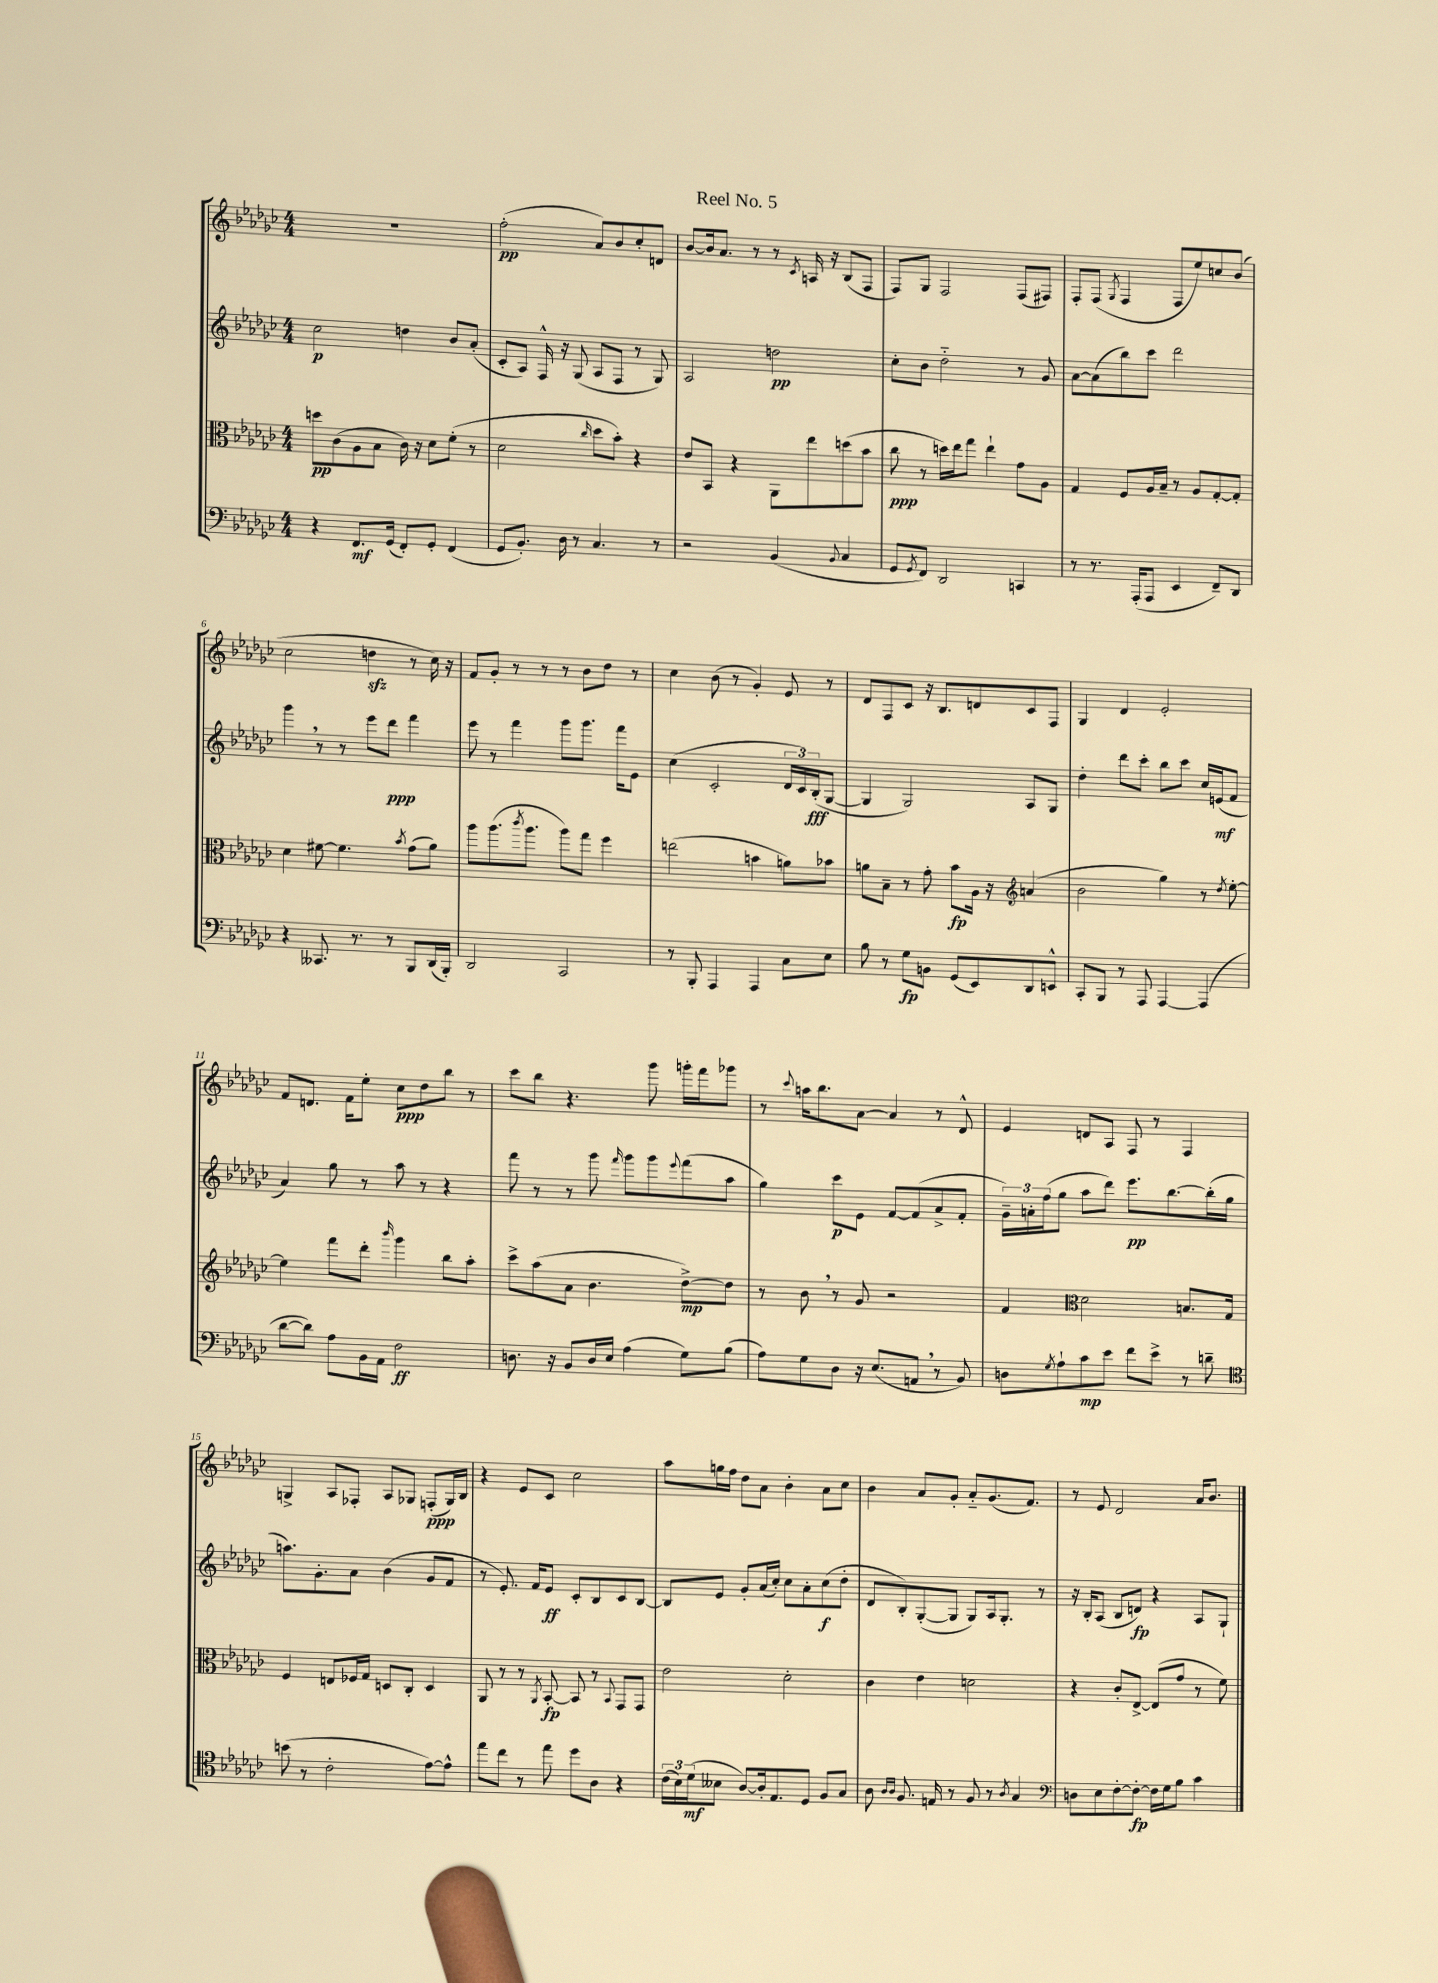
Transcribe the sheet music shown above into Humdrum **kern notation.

**kern	**dynam	**kern	**dynam	**kern	**dynam	**kern	**dynam
*part4	*part4	*part3	*part3	*part2	*part2	*part1	*part1
*staff4	*staff4	*staff3	*staff3	*staff2	*staff2	*staff1	*staff1
*clefF4	*	*clefC3	*	*clefG2	*	*clefG2	*
*k[b-e-a-d-g-c-]	*	*k[b-e-a-d-g-c-]	*	*k[b-e-a-d-g-c-]	*	*k[b-e-a-d-g-c-]	*
*M4/4	*	*M4/4	*	*M4/4	*	*M4/4	*
=1	=1	=1	=1	=1	=1	=1	=1
4r	.	8ddn\L	pp	2cc-\	p	1r	.
.	.	(8c-\	.	.	.	.	.
8.FF/L	mf	8A-\	.	.	.	.	.
.	.	8B-\J	.	.	.	.	.
(16GG-/Jk	.	.	.	.	.	.	.
8FF'/L)	.	16c-\)	.	4ddn\	.	.	.
.	.	16r	.	.	.	.	.
8GG-'/J	.	8d-\L	.	.	.	.	.
(4FF/	.	(8f'\J	.	8b-/L	.	.	.
.	.	8r	.	(8a-'/J	.	.	.
=2	=2	=2	=2	=2	=2	=2	=2
8GG-/L	.	2d-\	.	8c-'/L	.	(2ff'\	pp
8.BB-'/J)	.	.	.	8A-/J)	.	.	.
.	.	.	.	16F^^/	.	.	.
16D-\	.	.	.	16r	.	.	.
8r	.	.	.	(8G-/	.	.	.
.	.	16qqcc-/	.	.	.	.	.
4.C-/	.	8dd-\L	.	8A-/L	.	8a-/L)	.
.	.	8b-'\J)	.	8F/J	.	8b-/	.
.	.	4r	.	8r	.	8cc-'/	.
8r	.	.	.	8G-/)	.	8dn/J	.
=3	=3	=3	=3	=3	=3	=3	=3
2r	.	8e-/L	.	2A-/	.	[8b-/L	.
.	.	8BB-/J	.	.	.	16b-/k]	.
.	.	.	.	.	.	8.a-/J	.
.	.	4r	.	.	.	.	.
.	.	.	.	.	.	8r	.
(4BB-/	.	8AA-\L	.	2ddn\	pp	8r	.
.	.	.	.	.	.	8qc-/	.
.	.	8ee-\	.	.	.	16An/	.
.	.	.	.	.	.	16r	.
8qqBB-/	.	.	.	.	.	.	.
4C-/	.	(8ddn\	.	.	.	(8B-/L	.
.	.	8b-\J	.	.	.	8F/J	.
=4	=4	=4	=4	=4	=4	=4	=4
8GG-/L	.	8cc-\	ppp	8cc-'\L	.	8F/L)	.
8qGG-/	.	.	.	.	.	.	.
8FF/J)	.	8r	.	8b-\J	.	8G-/J	.
2DD-/	.	16ddn\LL)	.	2dd-\	.	2F/	.
.	.	16ee-\J	.	.	.	.	.
.	.	8gg-\J	.	.	.	.	.
.	.	4ee-`\	.	.	.	.	.
4CCn/	.	8g-\L	.	8r	.	(8F/L	.
.	.	8A-\J	.	8g-/	.	8F#X/J)	.
=5	=5	=5	=5	=5	=5	=5	=5
8r	.	4G-/	.	[8a-\L	.	8F'/L	.
8.r	.	.	.	(8a-\]	.	(8F/J	.
.	.	.	.	.	.	8qG-/	.
.	.	8F/L	.	8bb-\)	.	4F/	.
(16AAA-'/KL	.	.	.	.	.	.	.
8AAA-/J	.	16A-/L	.	8ccc-\J	.	.	.
.	.	16B-~/JJ	.	.	.	.	.
4EE-/	.	8r	.	2ddd-\	.	8F/L	.
.	.	8A-/L	.	.	.	8ee-/)	.
8FF~/L)	.	[8G-'/	.	.	.	8ccn/	.
8DD-/J	.	8G-'/J]	.	.	.	(8b-/J	.
!!LO:LB:g=z
=6	=6	=6	=6	=6	=6	=6	=6
4r	.	4d-\	.	4ggg-,\	.	2cc-\	.
8.CC--X/	.	[8f#X\	.	8r	.	.	.
.	.	4.f#\]	.	8r	.	.	.
8.r	.	.	.	.	.	.	.
.	.	.	.	8eee-\L	.	4ddnzz\	.
8r	.	.	.	8ddd-\J	ppp	.	.
.	.	8qb-/	.	.	.	.	.
8BBB-/L	.	(8g-\L	.	4fff\	.	8r	.
(16DD-/L	.	8a-\J)	.	.	.	16cc-\)	.
16BBB-'/JJ)	.	.	.	.	.	16r	.
=7	=7	=7	=7	=7	=7	=7	=7
2DD-/	.	8aa-\L	.	8eee-\	.	8f/L	.
.	.	(8.aa-\	.	8r	.	8g-'/J	.
.	.	.	.	4fff\	.	8r	.
.	.	8qccc-/	.	.	.	.	.
.	.	8.aa-\J	.	.	.	.	.
.	.	.	.	.	.	8r	.
2CC-/	.	8aa-\L)	.	8ggg-\L	.	8r	.
.	.	8gg-\J	.	8.ggg-\J	.	8b-\L	.
.	.	4ff\	.	.	.	8dd-\J	.
.	.	.	.	16fff\KL	.	.	.
.	.	.	.	8e-\J	.	8r	.
=8	=8	=8	=8	=8	=8	=8	=8
8r	.	(2een\	.	(4cc-\	.	4cc-\	.
8BBB-'/	.	.	.	.	.	.	.
4AAA-/	.	.	.	2c-'/	.	(8b-\	.
.	.	.	.	.	.	8r	.
4AAA-/	.	4bn\	.	.	.	4g-'/)	.
8C-\L	.	8an\L)	.	24d-/LL	.	8e-/	.
.	.	.	.	24c-/)	.	.	.
.	.	.	.	(24B-'/J	fff	.	.
8E-\J	.	8b-X\J	.	[8G-/J	.	8r	.
=9	=9	=9	=9	=9	=9	=9	=9
8B-\	.	8an\L	.	4G-/]	.	8d-/L	.
8r	.	8B-~\J	.	.	.	8F/	.
8G-\L	fp	8r	.	2G-/)	.	8c-/J	.
8BBn\J	.	8g-'\	.	.	.	16r	.
.	.	.	.	.	.	8.B-/L	.
(8GG-/L	.	8b-\L	fp	.	.	.	.
8EE-/)	.	16A-\Jk	.	.	.	8dn/	.
.	.	16r	.	.	.	.	.
*	*	*clefG2	*	*	*	*	*
8DD-/	.	(4an/	.	8A-/L	.	8c-/	.
8EEn^^/J	.	.	.	8G-/J	.	8F/J	.
=10	=10	=10	=10	=10	=10	=10	=10
8CC-'/L	.	2b-\	.	4dd-'\	.	4G-/	.
8BBB-/J	.	.	.	.	.	.	.
8r	.	.	.	8ddd-\L	.	4d-/	.
8AAA-/	.	.	.	8ccc-'\J	.	.	.
[4AAA-/	.	4gg-\)	.	8bb-\L	.	2e-'/	.
.	.	.	.	8ccc-\J	.	.	.
(4AAA-/]	.	8r	.	16cc-/LL	.	.	.
.	.	.	.	(16en/J	mf	.	.
.	.	8qdd-/	.	.	.	.	.
.	.	[8ee-'\	.	8f/J	.	.	.
!!LO:LB:g=z
=11	=11	=11	=11	=11	=11	=11	=11
[8d-\L	.	4ee-\]	.	4a-/)	.	8f/L	.
8d-\J])	.	.	.	.	.	8.dn/J	.
8A-\L	.	8fff\L	.	8gg-\	.	.	.
.	.	.	.	.	.	16f\KL	.
16BB-\L	.	8ddd-'\J	.	8r	.	8ee-'\J	.
16AA-\JJ	.	.	.	.	.	.	.
.	.	16qqbbb-/	.	.	.	.	.
2F\	ff	4ggg-\	.	8aa-\	.	8cc-\L	ppp
.	.	.	.	8r	.	8dd-\	.
.	.	8bb-\L	.	4r	.	8bb-\J	.
.	.	8aa-'\J	.	.	.	8r	.
=12	=12	=12	=12	=12	=12	=12	=12
8.Dn\	.	8ccc-^\L	.	8fff\	.	8ccc-\L	.
.	.	(8aa-\	.	8r	.	8bb-\J	.
16r	.	.	.	.	.	.	.
8BB-/L	.	8a-\J	.	8r	.	4.r	.
16D/L	.	4.b-\	.	8ggg-\	.	.	.
16E-/JJ	.	.	.	.	.	.	.
.	.	.	.	16qqfff/	.	.	.
(4A-\	.	.	.	8ggg-\L	.	.	.
.	.	.	.	8ggg-\	.	8ggg-\	.
.	.	.	.	8qqeee-/	.	.	.
8G-\L)	.	[8dd-^\L)	mp	(8fff\	.	16gggn'\LL	.
.	.	.	.	.	.	16fff\J	.
(8B-\J	.	8dd-\J]	.	8aa-\J	.	8ggg-X\J	.
=13	=13	=13	=13	=13	=13	=13	=13
8A-\L)	.	8r	.	4gg-\)	.	8r	.
.	.	.	.	.	.	8qqccc-/	.
8G-\	.	8b-,\	.	.	.	16aan\KL	.
.	.	.	.	.	.	8.bb-\	.
8D-\J	.	8r	.	8ccc-\L	p	.	.
16r	.	8g-/	.	8e-\J	.	[8a-\J	.
(8.E-/L	.	.	.	.	.	.	.
.	.	2r	.	[8f/L	.	4a-/]	.
8AAn,/J	.	.	.	(8f/]	.	.	.
8r	.	.	.	8a-^/	.	8r	.
8BB-/)	.	.	.	8f'/J	.	8d-^^/	.
=14	=14	=14	=14	=14	=14	=14	=14
8Dn\L	.	4f/	.	24g-~\LL)	.	4e-/	.
.	.	.	.	24an'\	.	.	.
.	.	.	.	(24ff\J	.	.	.
8qG-/	.	.	.	.	.	.	.
8A-`\	.	.	.	8gg-\J	.	.	.
*	*	*clefC3	*	*	*	*	*
8c-\	mp	2d-\	.	8aa-\L	.	8dn/L	.
8e-\J	.	.	.	8ddd-\J)	.	8A-/J	.
8f\L	.	.	.	8.eee-\L	pp	8F/	.
8e-^\J	.	.	.	.	.	8r	.
.	.	.	.	[8.bb-\	.	.	.
8r	.	8.Bn/L	.	.	.	4F/	.
8dn~\	.	.	.	(16bb-'\L]	.	.	.
.	.	16G-/Jk	.	16gg-\JJ	.	.	.
!!LO:LB:g=z
=15	=15	=15	=15	=15	=15	=15	=15
*clefC4	*	*	*	*	*	*	*
(8bn\	.	4F/	.	8.aan\L)	.	4Gn^/	.
8r	.	.	.	.	.	.	.
.	.	.	.	8.g-'\	.	.	.
2c-'\	.	8En/L	.	.	.	8A-/L	.
.	.	16F-X/L	.	8a-\J	.	8F-X'/J	.
.	.	16G-/JJ	.	.	.	.	.
.	.	8Dn/L	.	(4b-\	.	8A-/L	.
.	.	8C-'/J	.	.	.	8G-X/J	.
[8e-\L)	.	4D/	.	8g-/L	.	(8Fn'/L	ppp
8e-^^\J]	.	.	.	8f/J	.	16G-/L)	.
.	.	.	.	.	.	16B-/JJ	.
=16	=16	=16	=16	=16	=16	=16	=16
8ee-\L	.	8AA-/	.	8r	.	4r	.
8cc-\J	.	8r	.	8.e-'/)	.	.	.
8r	.	8r	.	.	.	8e-/L	.
.	.	.	.	16f/KL	.	.	.
.	.	8qAA-/	.	.	.	.	.
8ee-\	.	[8BB-'/	fp	8e-/J	ff	8c-/J	.
8dd-\L	.	8BB-/]	.	8c-'/L	.	2cc-\	.
8A-\J	.	8r	.	8B-/	.	.	.
.	.	8qqBB-/	.	.	.	.	.
4r	.	8GG-/L	.	8c-/	.	.	.
.	.	8GG-/J	.	[8B-/J	.	.	.
=17	=17	=17	=17	=17	=17	=17	=17
(24c-\LL	.	2e-\	.	8B-/L]	.	8aa-\L	.
24B-\)	.	.	.	.	.	.	.
(24d-\J	mf	.	.	.	.	.	.
8B--X\J	.	.	.	8e-/J	.	16ggn\L	.
.	.	.	.	.	.	16ff\JJ	.
[8A-/L)	.	.	.	8g-'/L	.	8dd-\L	.
16A-'/k]	.	.	.	(16a-/L	.	8a-\J	.
8.E-/	.	.	.	16cc-'/JJ)	.	.	.
.	.	2d-'\	.	8cc-\L	.	4b-'\	.
8D-/J	.	.	.	8a-'\	.	.	.
8F/L	.	.	.	(8cc-\	f	8a-\L	.
8G-/J	.	.	.	8dd-'\J	.	8cc-\J	.
=18	=18	=18	=18	=18	=18	=18	=18
8A-\	.	4c-\	.	8d-/L	.	4b-\	.
16qqA-/LL	.	.	.	.	.	.	.
16qqA-/JJ	.	.	.	.	.	.	.
8.F/	.	.	.	8B-'/)	.	.	.
.	.	4e-\	.	([8G-'/	.	8a-/L	.
16En/	.	.	.	.	.	.	.
8r	.	.	.	8G-/J]	.	8g-'/J	.
8F/	.	2dn\	.	8G-/L)	.	8a-/L	.
8r	.	.	.	16A-/k	.	(8.g-/	.
.	.	.	.	8.G-'/J	.	.	.
8qA-/	.	.	.	.	.	.	.
4G-/	.	.	.	.	.	.	.
.	.	.	.	.	.	8.f/J)	.
.	.	.	.	8r	.	.	.
=19	=19	=19	=19	=19	=19	=19	=19
*clefF4	*	*	*	*	*	*	*
8Dn\L	.	4r	.	16r	.	8r	.
.	.	.	.	16B-'/KL	.	.	.
8E-\	.	.	.	(8A-/J	.	8e-/	.
[8F'\	.	8c-'/L	.	8B-/L	.	2d-/	.
8F'\J_	fp	[8E-^/J	.	8dn/J)	fp	.	.
16F\LL]	.	(8E-/L]	.	4r	.	.	.
16G-\J	.	.	.	.	.	.	.
8B-\J	.	8g-/J	.	.	.	.	.
4c-\	.	8r	.	8A-/L	.	16a-/KL	.
.	.	.	.	.	.	8.b-/J	.
.	.	8f\)	.	8G-`/J	.	.	.
==	==	==	==	==	==	==	==
*-	*-	*-	*-	*-	*-	*-	*-
